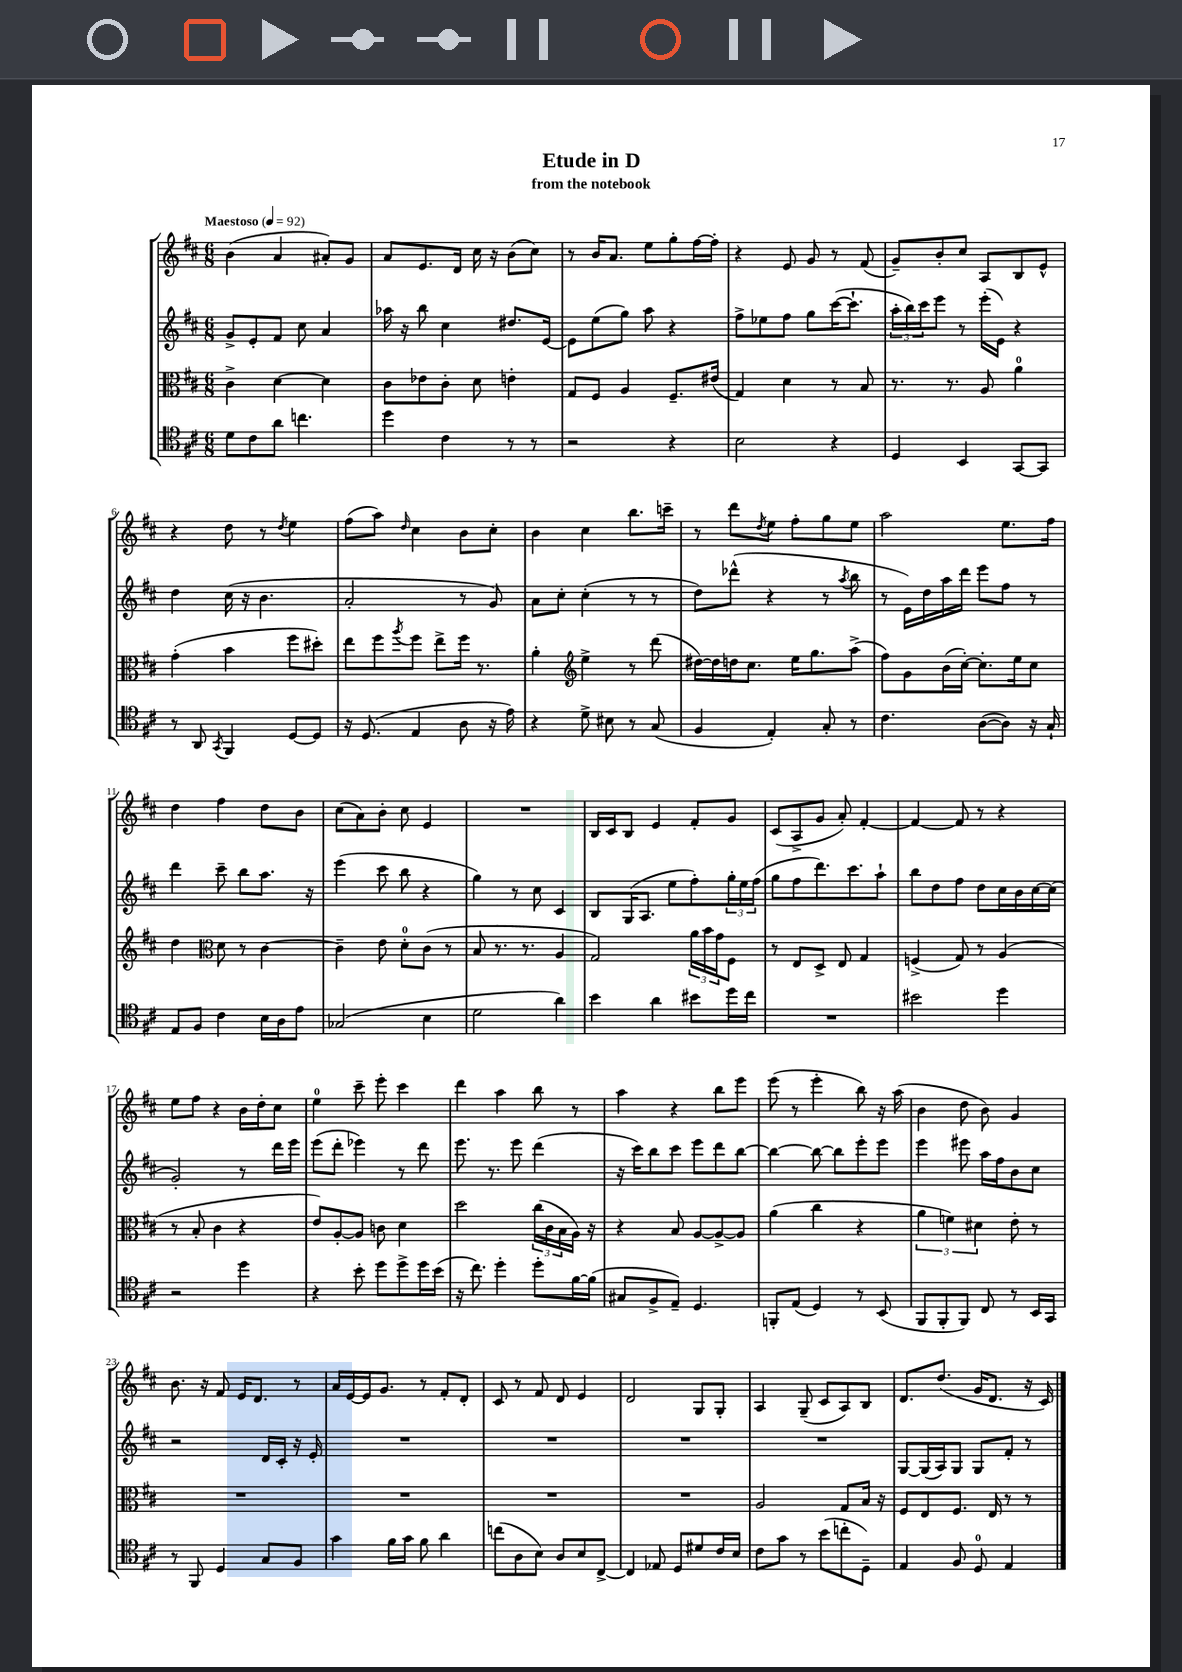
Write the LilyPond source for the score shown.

\header { title = "Etude in D" subtitle = "from the notebook" }
<<
\new StaffGroup <<
\new Staff = "s0" {
    \clef treble \key d \major \numericTimeSignature \time 6/8 \tempo "Maestoso" 4 = 92
    b'4( a'4 ais'8-.) g'8 |
    a'8 e'8. d'16 cis''16 r16 b'8( cis''8) |
    r8 b'16 a'8. e''8 g''8-. fis''16~ fis''16-. |
    r4 e'8 g'8 r8 fis'8( |
    g'8--) b'8-. cis''8 a8 b8 e'8-^ |
    r4 d''8 r8 \acciaccatura { d''8 } e''4 |
    fis''8( a''8) \grace { d''16 } cis''4 b'8 cis''8-. |
    b'4 cis''4 b''8. c'''16-- |
    r8 d'''8 \acciaccatura { d''8 } e''8 fis''8-. g''8 e''8 |
    a''2 e''8. fis''16 |
    d''4 fis''4 d''8 b'8 |
    cis''8( a'8) b'8-. cis''8 e'4 |
    R2. |
    b16 cis'16 b8 e'4 fis'8-. g'8 |
    cis'8( a8-> g'8 a'8-.) fis'4~-. |
    fis'4~ fis'8 r8 r4 |
    e''8 fis''8 r4 b'16 d''16-. cis''8 |
    e''4-0 cis'''8-- e'''8-. cis'''4 |
    d'''4 a''4 b''8 r8 |
    a''4 r4 b''8 e'''8 |
    e'''8( r8 e'''4-. b''8) r16 a''16( |
    b'4 d''8 b'8) g'4 |
    b'8. r16 fis'8 e'16 d'8. r8 |
    a'16 e'16~ e'16 g'8. r8 fis'8-. d'8-. |
    cis'8 r8 fis'8 d'8 e'4 |
    d'2 g8 g8-. |
    a4 g8--( cis'8 a8) b8 |
    d'8. d''8.( g'16 d'8. r16 cis'16) \bar "|." |
}
\new Staff = "s1" {
    \clef treble \key d \major \numericTimeSignature \time 6/8
    g'8-> e'8-. fis'8 cis''8 a'4 |
    aes''16 r16 b''8 cis''4 dis''8. e'16~ |
    e'8 e''8( g''8) a''8 r4 |
    fis''8-> ees''8 fis''8 g''8 cis'''16~( cis'''8.-! |
    \tuplet 3/2 { a''16-. b''16) cis'''16 } e'''8 r8 e'''16-.( e'16) r4 |
    d''4 cis''16( r16 b'4. |
    a'2-. r8 g'8) |
    a'8 cis''8-. cis''4-.( r8 r8 |
    d''8) des'''8-^( r4 r8 \acciaccatura { a''8 } b''8 |
    r8 e'16) d''16 a''16 d'''16 e'''8 fis''8 r8 |
    d'''4 cis'''8-- b''8 a''8. r16 |
    e'''4( cis'''8 b''8 r4 |
    g''4) r8 cis''8 cis'4 |
    b8 g16( a8. e''8 fis''8-.) \tuplet 3/2 { g''16-. e''16 fis''16( } |
    g''8 fis''8 d'''8.) cis'''8. a''8-! |
    b''8 d''8 fis''8 d''8 cis''16 b'16 cis''16~ cis''16( |
    g'2-.) r8 d'''16 e'''16 |
    e'''8( d'''8-. ees'''4) r8 d'''8 |
    e'''8. r8. e'''8 d'''4( |
    r16 cis'''16) b''8 cis'''8 e'''8 d'''8 b''8~ |
    b''4~ b''8~ b''8 e'''8-. e'''8 |
    e'''4 eis'''8 a''16 fis''16 b'8 cis''8 |
    r2 d'16 cis'16-. r16 e'16-. |
    R2. |
    R2. |
    R2. |
    R2. |
    g8~ g16( a16) g8 g8 fis'8-. r8 \bar "|." |
}
\new Staff = "s2" {
    \clef alto \key d \major \numericTimeSignature \time 6/8
    cis'4-> d'4~ d'4 |
    cis'8 ees'8 cis'8-. d'8 e'4-. |
    g8 fis8 a4 fis8.-- eis'16( |
    g4) d'4 r8 b8 |
    r8. r8. a8 a'4-0 |
    g'4-.( b'4 fis''8 dis''8-.) |
    e''8 fis''8 \acciaccatura { a''8 } fis''8 e''8-> fis''16 r8. |
    a'4-. \clef treble e''4-> r8 d'''8( |
    dis''16~) dis''16 d''16 cis''8. e''16 g''8. a''8->( |
    fis''8) g'8 b'16( cis''16~-.) cis''8.-. e''16 cis''8 |
    d''4 \clef alto d'8 r8 cis'4~ |
    cis'4-- e'8 d'8-0-. cis'8( r8 |
    b8 r8. r8. a4 |
    g2) \tuplet 3/2 { a'16 b'16 g'16 } fis8 |
    r8 e8 d8-> e8 g4 |
    f4->( g8) r8 a4( |
    r8 b8-. cis'4 r4 |
    e'8) a8~-. a8 c'8 d'4 |
    d''2 \tuplet 3/2 { cis''16( cis'16 b16 } a16) r16 |
    r4 b8 a8~ a8~-> a8 |
    a'4( cis''4 r4 |
    \tuplet 3/2 { a'4 f'4) dis'4 } e'8-. r8 |
    R2. |
    R2. |
    R2. |
    R2. |
    a2 g8 b16 r16 |
    fis8 e8 fis8. e16 r8 r8 \bar "|." |
}
\new Staff = "s3" {
    \clef tenor \key d \major \numericTimeSignature \time 6/8
    d'8 cis'8 a'8 c''4. |
    d''4 cis'4 r8 r8 |
    r2 r4 |
    b2 r4 |
    d4 b,4 g,8~ g,8 |
    r8 a,8 \acciaccatura { g,8 } fis,4 d8~ d8 |
    r16 d8.( e4 a8 r16 e'16) |
    r4 d'8-> bis8 r8 g8( |
    fis4 e4-.) g8-. r8 |
    cis'4. a8~( a8) r16 g16-! |
    e8 fis8 cis'4 b16 a16 e'8 |
    ges2( b4 |
    d'2 a'4) |
    b'4 a'4 bis'8 d''16 cis''16 |
    R2. |
    bis'2 d''4 |
    r2 d''4 |
    r4 b'8-. d''8 d''8-> d''16 b'16( |
    r16 cis''8.) d''4-. d''8-. fis'16~ fis'16( |
    gis8 fis8-> e8--) d4. |
    f,8-. e8( d4) r8 b,8( |
    fis,8 fis,8-. fis,8) cis8 r8 b,16 g,16 |
    r8 fis,8 d4 g8 fis8 |
    g'4 fis'16 g'16 fis'8 a'4 |
    c''8( a8 b8) a8 b8 cis8~-> |
    cis4 ees8 d8 dis'8 cis'16 b16 |
    cis'8 g'8 r8 b'8( c''8-. d8--) |
    e4 fis8 d8-0 e4 \bar "|." |
}
>>
>>
